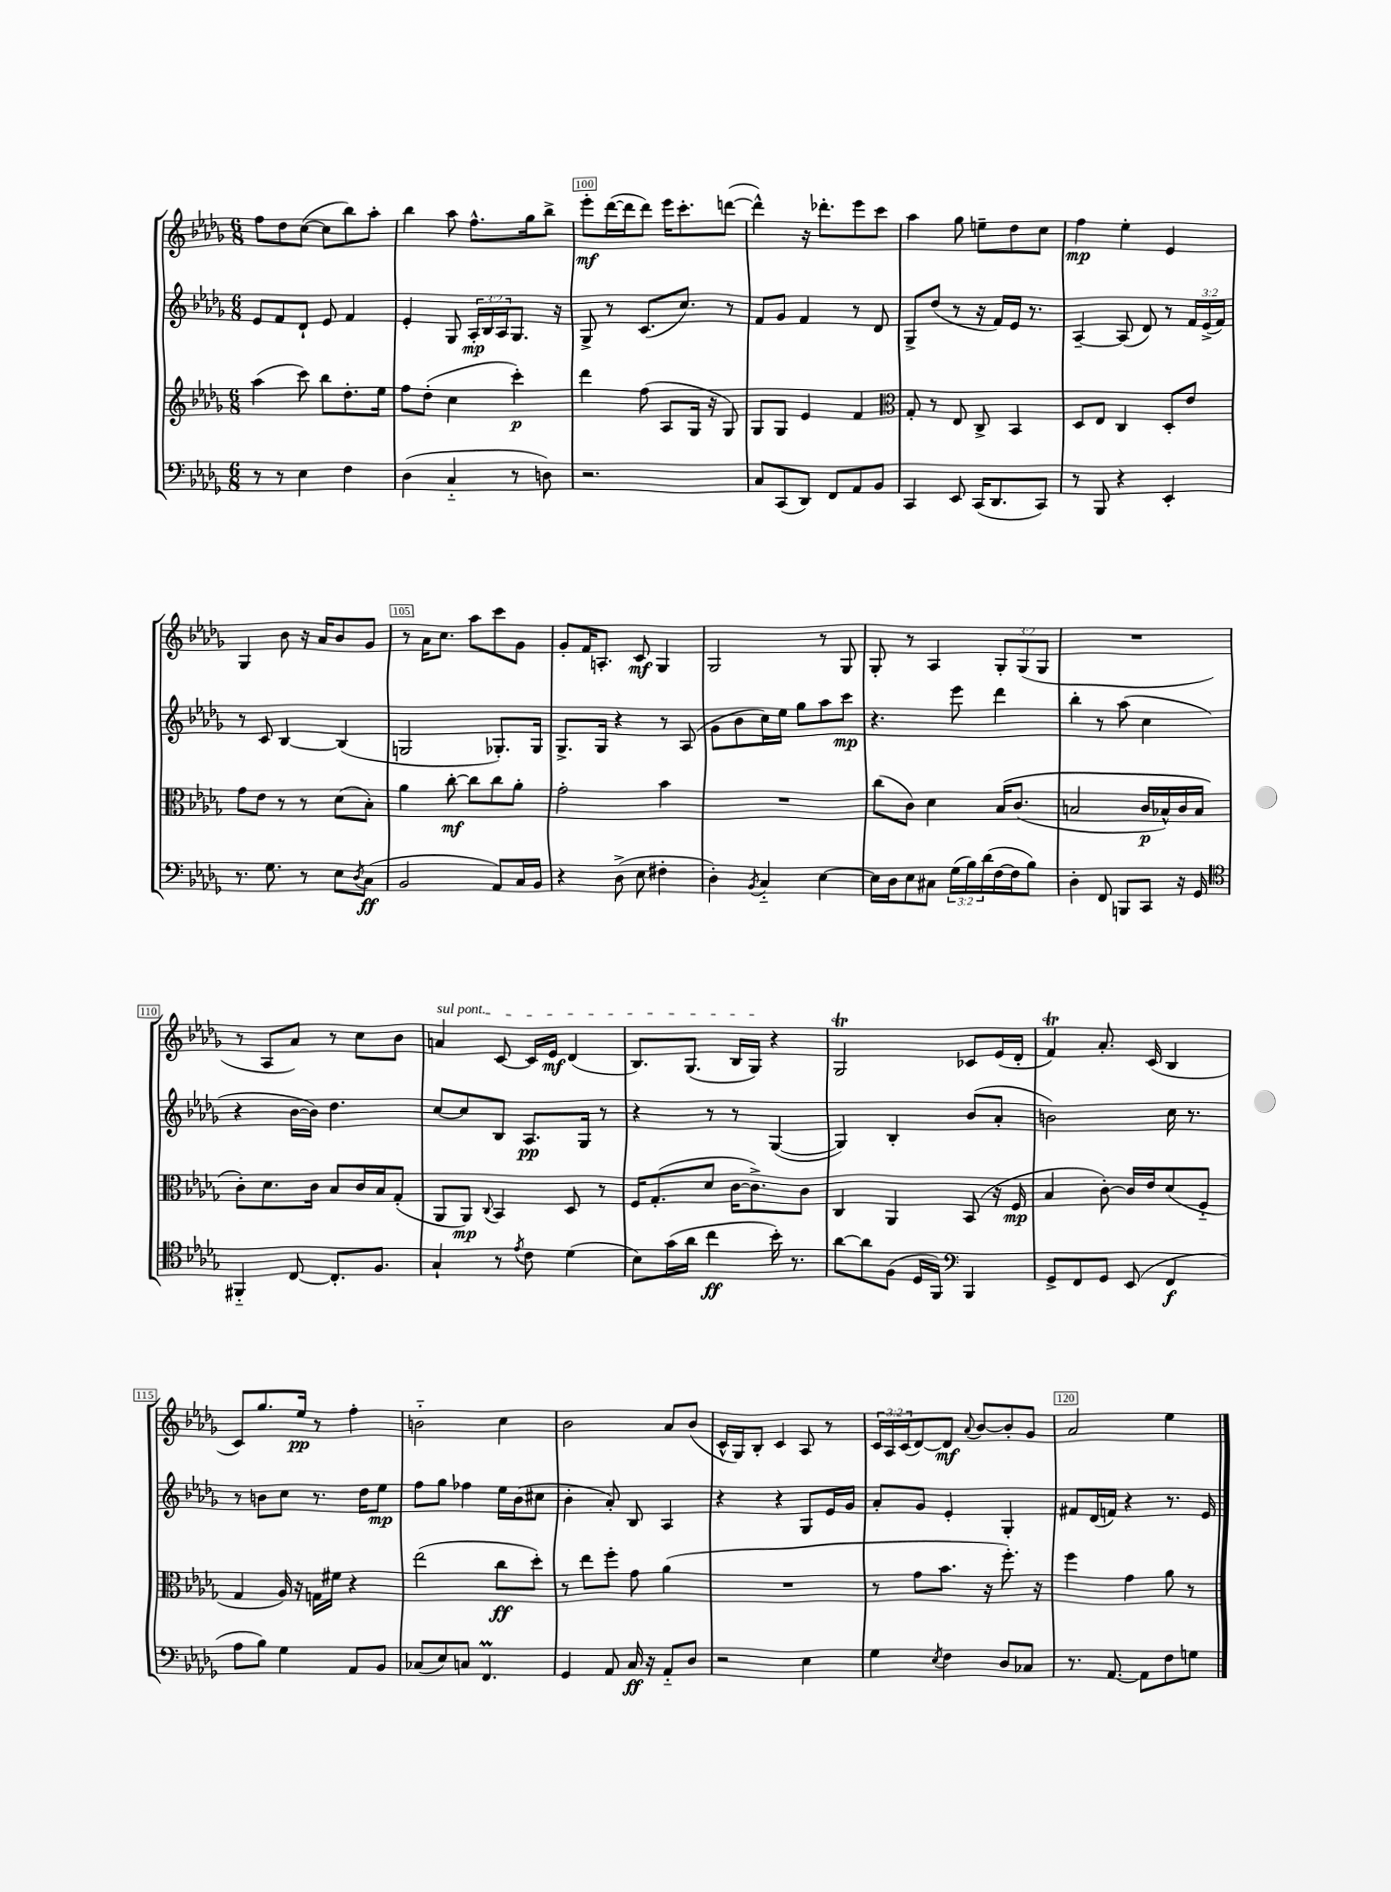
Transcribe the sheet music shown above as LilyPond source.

<<
\new StaffGroup <<
\new Staff = "s0" {
    \clef treble \key des \major \numericTimeSignature \time 6/8 \override Staff.TupletNumber.text = #tuplet-number::calc-fraction-text
    f''8 des''8 c''8~( c''8 bes''8) aes''8-. |
    bes''4 aes''8 f''8.-^ ges''16 bes''8-> |
    ees'''8-.\mf des'''16~( des'''16 des'''8) ees'''16 c'''8.-. d'''8~( |
    d'''4-^) r16 des'''8.-. ees'''8 c'''8 |
    aes''4 ges''8 e''8-- des''8 c''8 |
    f''4\mp ees''4-. ees'4 |
    ges4 bes'8 r16 aes'16 bes'8 ges'8 |
    r8 aes'16 c''8. aes''8 c'''8 ges'8 |
    ges'8-. f'16 a8.-. c'8\mf ges4 |
    ges2 r8 ges8 |
    ges8-. r8 aes4 \tuplet 3/2 { ges8-. ges8( ges8 } |
    R2. |
    r8 aes8 aes'8) r8 c''8 bes'8 |
    \once \override TextSpanner.bound-details.left.text = \markup { \italic "sul pont." } a'4\startTextSpan c'8~ c'16 ees'16\mf des'4( |
    bes8.) ges8.( bes16 ges16\stopTextSpan) r4 |
    ges2\trill ces'8 ees'16( des'16-. |
    f'4\trill) aes'8.-. c'16( bes4 |
    c'8) ges''8. ees''16\pp r8 f''4-. |
    b'2-_ c''4 |
    bes'2 aes'8 bes'8( |
    c'16-^ ges16) bes8-. c'4 aes8 r8 |
    \tuplet 3/2 { c'16 aes16 c'16( } des'8~) des'8\mf \appoggiatura { aes'8 } bes'8~ bes'8-. ges'8 |
    aes'2 ees''4 \bar "|." |
}
\new Staff = "s1" {
    \clef treble \key des \major \numericTimeSignature \time 6/8 \override Staff.TupletNumber.text = #tuplet-number::calc-fraction-text
    ees'8 f'8 des'8-! ees'8 f'4 |
    ees'4-. ges8 \tuplet 3/2 { aes16-.\mp bes16 aes16 } ges8. r16 |
    ges8-> r8 c'8.( c''8.) r8 |
    f'8 ges'8 f'4 r8 des'8 |
    ges8-> des''8( r8 r16 f'16) ees'16 r8. |
    aes4~-- aes8( des'8) r8 \tuplet 3/2 { f'16 ees'16->( f'16) } |
    r8 c'8 bes4~ bes4( |
    g2 ges8.-.) ges16 |
    ges8.-> ges16 r4 r8 aes8( |
    ges'8 bes'8 c''16) ees''16 ges''8 aes''8 c'''8\mp |
    r4. ees'''8 des'''4 |
    bes''4-. r8 aes''8( c''4 |
    r4 bes'16~ bes'16) des''4. |
    c''8~ c''8 bes8 aes8.\pp ges16 r8 |
    r4 r8 r8 ges4~( |
    ges4) bes4-. bes'8( aes'8-. |
    b'2) c''16 r8. |
    r8 b'8 c''8 r8. des''16 ees''8\mp |
    f''8 ges''8 fes''4 ees''16 bes'16( cis''8 |
    bes'4-. aes'8-.) bes8 aes4 |
    r4 r4 ges8 ees'16 ges'16 |
    aes'8-. ges'8 ees'4-. ges4-. |
    fis'8 des'16( f'16) r4 r8. ees'16 \bar "|." |
}
\new Staff = "s2" {
    \clef treble \key des \major \numericTimeSignature \time 6/8
    aes''4( c'''8) bes''8 des''8.-. ees''16 |
    f''8 des''8-.( c''4 c'''4-.\p) |
    des'''4 f''8( aes8 ges16 r16 ges8) |
    ges8 ges8 ees'4 f'4 |
    \clef alto ges8-. r8 ees8 c8-> bes,4 |
    des8 ees8 c4 des8-. ees'8 |
    ges'8 ees'8 r8 r8 des'8( bes8-.) |
    aes'4 c''8~-.\mf c''8 c''8 aes'8-. |
    ges'2-. bes'4 |
    R2. |
    c''8( c'8) des'4 bes16\( c'8.( |
    b2 c'16\p bes16-^) c'16 bes16 |
    c'8-.\) des'8. c'16 bes8 c'16 bes16 ges8-.( |
    aes,8 aes,8\mp) \appoggiatura { c8 } bes,4 des8 r8 |
    f16 ges8.-.( des'8 c'16~ c'8.->) c'8 |
    c4 aes,4 bes,8( r16 f16\mp |
    bes4 c'8~-.) c'16 ees'16 des'8( f8-_ |
    ges4 aes16) r16 g16 fis'16 r4 |
    ees''2( c''8\ff des''8-.) |
    r8 ees''8 f''8-. ges'8 aes'4( |
    R2. |
    r8 ges'8 bes'8. r16 f''8.-.) r16 |
    f''4 ges'4 aes'8 r8 \bar "|." |
}
\new Staff = "s3" {
    \clef bass \key des \major \numericTimeSignature \time 6/8 \override Staff.TupletNumber.text = #tuplet-number::calc-fraction-text
    r8 r8 ees4 f4 |
    des4( c4-_ r8 d8) |
    r2. |
    c8 c,8( des,8) f,8 aes,8 bes,8 |
    c,4 ees,8 c,16( des,8. c,8) |
    r8 bes,,8 r4 ees,4-. |
    r8. ges8. r8 ees8 \acciaccatura { des8 } c8\ff( |
    bes,2 aes,8) c16 bes,16 |
    r4 des8->( ees8 fis4-. |
    des4-.) \acciaccatura { bes,8 } c4-_ ees4~ |
    ees16 des16 ees8 cis8 \tuplet 3/2 { ges16( bes16) des'16( } f16~ f16 bes8) |
    des4-. f,8 b,,8 c,8 r16 ges,16 |
    \clef tenor fis,4-_ c8~ c8.-. f8. |
    ges4-! r8 \acciaccatura { ees'8 } c'8 des'4( |
    bes8) ges'16( aes'16 c''4\ff bes'16-.) r8. |
    aes'8~ aes'8 f8( des16 f,16) \clef bass bes,,4 |
    ges,8-> f,8 ges,8 ees,8( f,4\f |
    aes8 bes8) ges4 aes,8 bes,8 |
    ces8( ees8) c8 f,4.\prall |
    ges,4 aes,8 c16\ff r16 aes,8-_ des8 |
    r2 ees4 |
    ges4 \acciaccatura { ees8 } f4 des8 ces8 |
    r8. aes,8.~ aes,8 f8 g8 \bar "|." |
}
>>
>>
\layout { \context { \Score currentBarNumber = #98 \override BarNumber.break-visibility = ##(#f #t #t) barNumberVisibility = #(every-nth-bar-number-visible 5) \override BarNumber.stencil = #(make-stencil-boxer 0.1 0.3 ly:text-interface::print) } }
